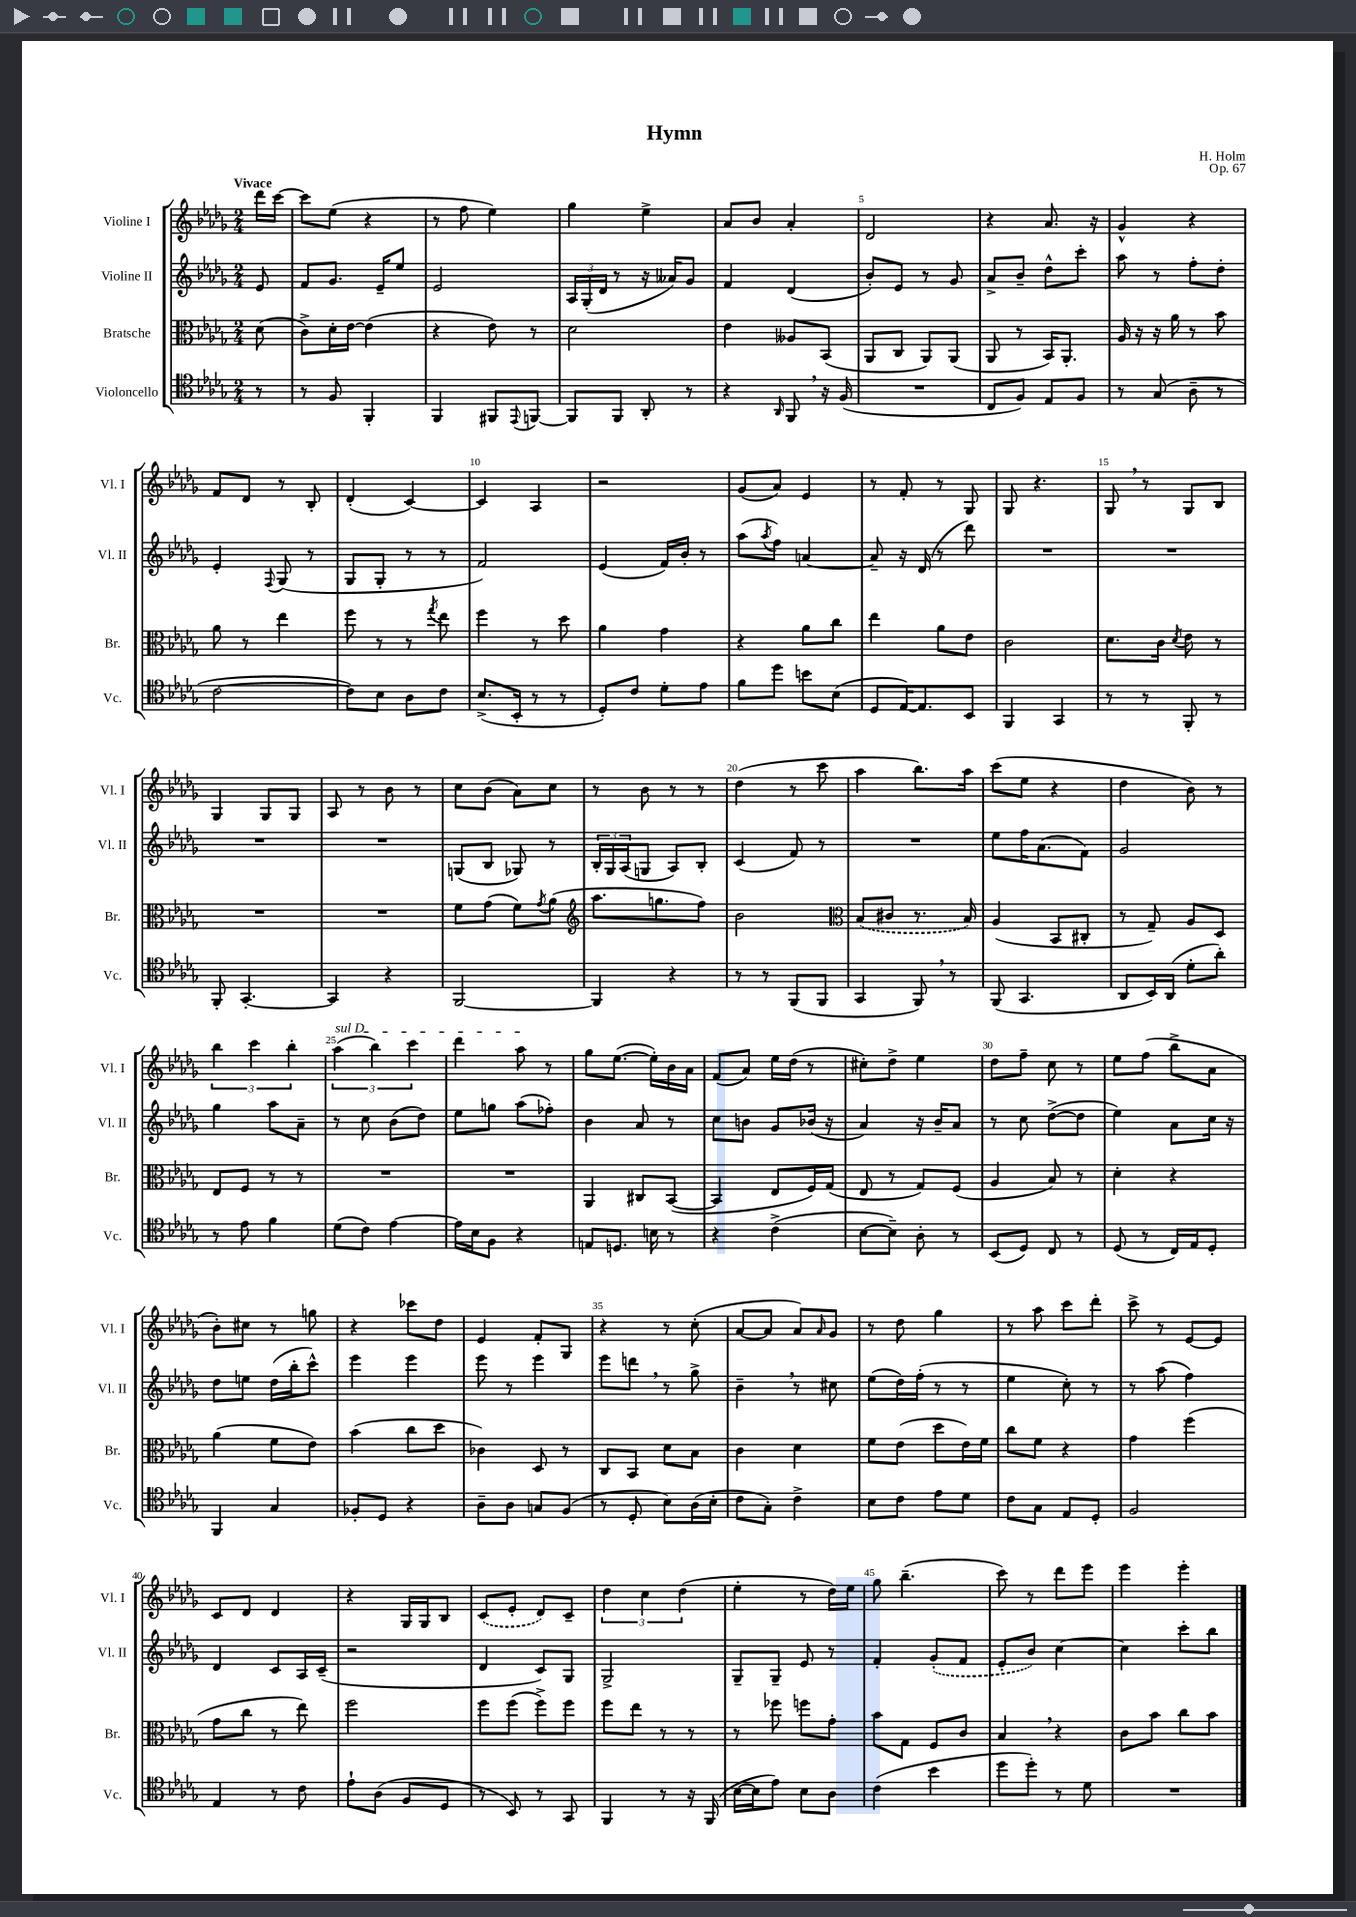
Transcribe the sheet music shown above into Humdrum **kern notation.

**kern	**kern	**kern	**kern
*staff4	*staff3	*staff2	*staff1
*clefC4	*clefC3	*clefG2	*clefG2
*k[b-e-a-d-g-]	*k[b-e-a-d-g-]	*k[b-e-a-d-g-]	*k[b-e-a-d-g-]
*M2/4	*M2/4	*M2/4	*M2/4
8r	(8d-\	8e-/	16ddd-\LL
.	.	.	[16ccc\JJ
=	=	=	=
8r	8c^\L)	8f/L	8ccc\]L
8F/	16d-'\L	8.g-/J	(8ee-\J
.	[16e-\JJ	.	.
4FF'/	(4e-\]	.	4r
.	.	16e-~/LK	.
.	.	8ee-/J	.
=	=	=	=
4FF/	4r	2e-/	8r
.	.	.	8ff\
8FF#/L	8e-\)	.	4ee-\)
8qqEE-/	.	.	.
[8FF/J	8r	.	.
=	=	=	=
8FF/]L	2d-\	24A-/LL	4gg-\
.	.	(24G-'/	.
.	.	24d-/JJ	.
8FF/J	.	8r	.
8AA-'/	.	16r	4ee-^\
.	.	16a--/LK)	.
8r	.	8g-/J	.
=	=	=	=
4r	4e-\	4f/	8a-/L
.	.	.	8b-/J
16qqAA-/	.	.	.
8FF/	8A--/L	(4d-/	4a-'/
16r	(8BB-/J	.	.
(16F/	.	.	.
=	=	=	=
2r	8AA-/L	8b-'/L)	2d-/
.	8C/J	8e-/J	.
.	8AA-/L)	8r	.
.	(8AA-/J	8g-/	.
=	=	=	=
8C/L	8AA-/	8a-^/L	4r
8F/J)	8r	8b-~/J	.
8E-/L	16BB-/LK)	8dd-^^\L	8.a-/
.	8.AA-'/J	.	.
8F/J	.	8ccc'\J	.
.	.	.	16r
=	=	=	=
8r	16A-/	8aa-\	4g-^^/
.	16r	.	.
(8G-/	16r	8r	.
.	16a-\	.	.
8A-~\	8r	8ff'\L	4r
8r	8b-\	8dd-'\J	.
=	=	=	=
[2c\	8a-\	4e-'/	8f/L
.	8r	.	8d-/J
.	.	8qqF/	.
.	4ee-\	(8G-/	8r
.	.	8r	8B-'/
=	=	=	=
8c\]L)	8ff\	8G-/L	(4d-'/
8B-\J	8r	8G-'/J	.
8A-\L	8r	8r	[4c/)
.	8qgg-/	.	.
8c\J	8ee-\	8r	.
=	=	=	=
(8.B-^/L	4ff\	2f/)	4c/]
16BB-'/Jk	.	.	.
8r	8r	.	4A-/
8r	8dd-\	.	.
=	=	=	=
8D-'/L)	4a-\	(4e-/	2r
8c/J	.	.	.
8d-'\L	4g-\	16f/LL)	.
.	.	16b-'/JJ	.
8e-\J	.	8r	.
=	=	=	=
8f\L	4r	(8aa-\L	(8g-/L
.	.	8qaa-/	.
8dd-\J	.	8ff\J)	8a-/J)
8b\L	8a-\L	[4a/	4e-/
(8B-\J	8cc\J	.	.
=	=	=	=
8D-/L	4ee-\	8a~/]	8r
[16E-/K)	.	16r	8f'/
8.E-/]	.	(16d-/	.
.	8a-\L	8r	8r
8BB-/J	8e-\J	8ddd-\)	8G-/
=	=	=	=
4FF/	2c\	2r	8G-/
.	.	.	4.r
4GG-/	.	.	.
=	=	=	=
8r	8.d-\L	2r	8G-/
8r	.	.	8r
.	16c\Jk	.	.
.	8qd-/	.	.
8FF'/	8e-\	.	8G-/L
8r	8r	.	8B-/J
=	=	=	=
8FF'/	2r	2r	4G-/
[4.GG-'/	.	.	.
.	.	.	8G-/L
.	.	.	8G-/J
=	=	=	=
4GG-/]	2r	2r	8A-/
.	.	.	8r
4r	.	.	8b-\
.	.	.	8r
=	=	=	=
[2FF/	8f\L	(8G/L	8cc\L
.	(8g-\J	8B-/J	(8b-\J
.	8f\L)	8G-/)	8a-\L)
.	8qg-/	.	.
.	(8a-\J	8r	8cc\J
=	=	=	=
*	*clefG2	*	*
4FF/]	8.aa-\L	24B-'/LL	8r
.	.	24G-/	.
.	.	(24A-/J	.
.	.	8G/J	8b-\
.	8.gg\	.	.
4r	.	8A-/L)	8r
.	8ff\J)	8B-'/J	8r
=	=	=	=
8r	2b-\	(4c/	(4dd-\
8r	.	.	.
(8FF/L	.	8f/)	8r
8FF/J	.	8r	8ccc\
=	=	=	=
*	*clefC3	*	*
4GG-/	(8B-/L	2r	4aa-\
.	8c#/J	.	.
8FF/)	8.r	.	8.bb-\L)
8r	.	.	.
.	16B-/)	.	16aa-\Jk
=	=	=	=
(8FF/	(4A-/	8ee-\L	(8ccc\L
4.GG-/	.	16ff\K	8ee-\J
.	.	(8.a-\	.
.	8BB-/L	.	4r
.	8C#'/J	8f\J)	.
=	=	=	=
8AA-/L	8r	2g-/	4dd-\
16BB-/L)	8G-~/)	.	.
(16AA-/JJ	.	.	.
8d-'\L	8A-/L	.	8b-\)
8a-'\J)	8D-/J	.	8r
=	=	=	=
8r	8E-/L	4gg-\	6bb-\
8e-\	8F/J	.	.
.	.	.	6ccc\
4f\	8r	8aa-\L	.
.	.	.	6bb-'\
.	8r	8a-~\J	.
=	=	=	=
(8d-\L	2r	8r	(6aa-\
8c\J)	.	8cc\	.
.	.	.	6bb-\)
[4e-\	.	(8b-\L	.
.	.	.	6ccc\
.	.	8dd-\J)	.
=	=	=	=
16e-\]LL	2r	8ee-\L	4ddd-\
16B-\J	.	.	.
8F\J	.	8gg\J	.
4r	.	(8aa-\L	8aa-\
.	.	8ff-'\J)	8r
=	=	=	=
8E/L	4AA-/	4b-\	8gg-\L
8.D/J	.	.	([8.ee-\J
.	8C#/L	8a-/	.
16B\	.	.	16ee-'\]LL)
8r	([8BB-/J	8r	16b-\
.	.	.	16a-\JJ
=	=	=	=
4r	4BB-/]	8cc\L	(8f/L
.	.	8b\J	8a-/J)
(4c^\	8E-/L	8g-/L	16ee-\LL
.	.	.	(16dd-\JJ
.	16F/L)	(16b-/Jk	8r
.	(16G-/JJ	16r	.
=	=	=	=
[8B-\L	8E-/	4a-/)	8cc#'\L)
8B-~\]J)	8r	.	8dd-^\J
8A-'\	8G-/L)	16r	4ee-\
.	.	16b-~/LK	.
8r	(8F/J	8a-/J	.
=	=	=	=
(8BB-/L	4A-/	8r	8dd-\L
8D-/J)	.	8cc\	8ff~\J
8C/	8B-/)	([8dd-^\L	8cc\
8r	8r	8dd-\]J	8r
=	=	=	=
(8D-/	4d-'\	4ee-\)	8ee-\L
8r	.	.	(8ff\J
16C/LL)	4r	8a-\L	8bb-^\L
16E-/J	.	.	.
8D-'/J	.	16cc\Jk	8a-\J
.	.	16r	.
=	=	=	=
4FF/	(4a-\	8dd-\L	8b-'\L)
.	.	8ee\J	8cc#\J
4G-/	8f\L	(16dd-\LL	8r
.	.	16bb-'\J	.
.	8e-\J)	8ccc^^\J)	8gg\
=	=	=	=
8F-'/L	(4b-\	4eee-\	4r
8D-/J	.	.	.
4r	8cc\L	4eee-\	8ccc-\L
.	8dd-\J	.	8dd-\J
=	=	=	=
8A-~\L	4c-\)	8eee-\	4e-/
8A-\J	.	8r	.
8G/L	8D-/	4eee-\	8f'/L
(8F/J	8r	.	8G-/J
=	=	=	=
8r	8C/L	8eee-\L	4r
8D-'/	8BB-/J	8ddd\J	.
8B-\L)	8d-\L	8r	8r
(16A-\L	8B-\J	8gg-^\	(8cc'\
16B-'\JJ	.	.	.
=	=	=	=
8c\L	4c\	4b-~\	[8a-/L
8G-'\J)	.	.	8a-/]J
4c^\	4d-\	8r	8a-/L)
.	.	.	16qqa-/
.	.	8cc#\	8g-/J
=	=	=	=
8B-\L	8f\L	(8ee-\L	8r
8c\J	(8e-\J	16dd-\L)	8dd-\
.	.	(16ff'\JJ	.
8e-\L	8dd-\L	8r	4gg-\
8d-\J	16e-\L)	8r	.
.	16f\JJ	.	.
=	=	=	=
8c\L	8cc\L	4ee-\	8r
8G-\J	8f\J	.	8aa-\
8E-/L	4r	8cc'\)	8ccc\L
8D-'/J	.	8r	8ddd-'\J
=	=	=	=
2F/	4g-\	8r	8ccc^\
.	.	(8aa-\	8r
.	(4ff\	4ff\)	[8e-/L
.	.	.	8e-/]J
=	=	=	=
4E-/	8g-\L	4d-/	8c/L
.	8cc\J	.	8d-/J
8r	8r	8c/L	4d-/
8c\	8ee-\)	16A-/L	.
.	.	(16c~/JJ	.
=	=	=	=
8e-`\L	2ff\	2r	4r
(8A-\J	.	.	.
8F/L	.	.	16G-/LL
.	.	.	16G-/J
8D-/J	.	.	8B-/J
=	=	=	=
8r	8ff\L	4d-/	(8c/L
8BB-/)	(8ff\J	.	8e-'/J
8r	8ff^\L)	8c/L)	8d-/L)
8GG-/	8ff\J	8G-/J	8c~/J
=	=	=	=
4FF/	8ff\L	2G-^/	6dd-\
.	8ee-\J	.	.
.	.	.	6cc\
8r	8r	.	.
.	.	.	(6dd-\
16r	8r	.	.
(16FF/	.	.	.
=	=	=	=
[16B-\LL	8r	8G-~/L	4ee-'\
16B-\]J	.	.	.
8e-\J)	8ff-\	8G-~/J	.
8B-\L	8ff\L	8e-/	8r
8A-\J	8g-'\J	8r	16dd-\LL)
.	.	.	16ee-\JJ
=	=	=	=
(4c\	8b-\L	4f'/	8gg-\
.	8G-\J	.	(4.bb-~\
4b-\	8F/L	(8g-'/L	.
.	8c/J	8f/J	.
=	=	=	=
8dd-\L	4B-/	8e-'/L	8ccc\)
8dd-'\J)	.	8b-/J)	8r
8r	4r	[4cc\	8ddd-\L
8d-\	.	.	8eee-\J
=	=	=	=
2r	8c\L	4cc\]	4eee-\
.	8b-\J	.	.
.	8cc\L	8ccc'\L	4eee-'\
.	8b-\J	8bb-\J	.
==	==	==	==
*-	*-	*-	*-
